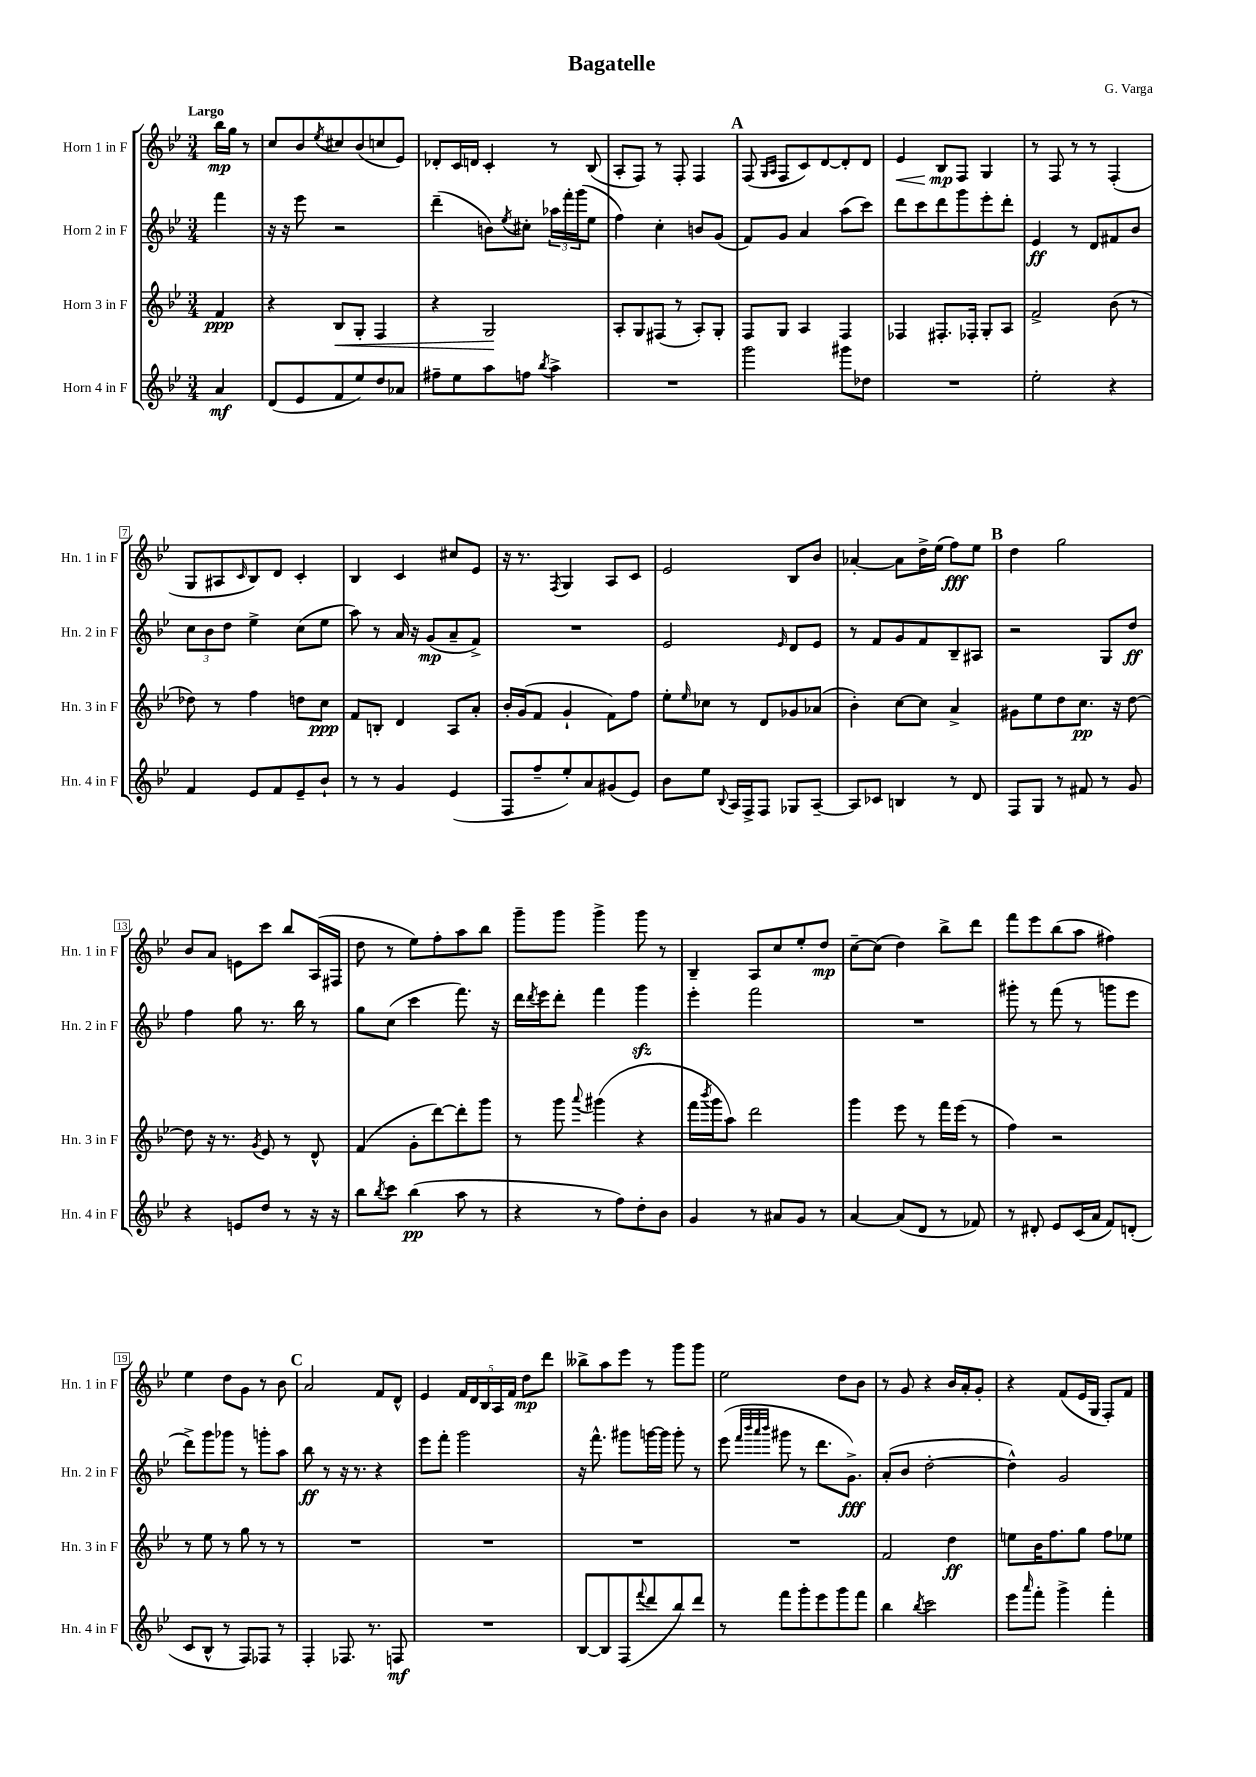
\header { title = "Bagatelle" composer = "G. Varga" }
<<
\new StaffGroup <<
\new Staff = "s0" \with { instrumentName = "Horn 1 in F" shortInstrumentName = "Hn. 1 in F" } {
    \clef treble \key bes \major \numericTimeSignature \time 3/4 \partial 4 \tempo "Largo"
    bes''16\mp g''16 r8 |
    c''8 bes'8 \acciaccatura { ees''8 } cis''8 bes'8( c''8 ees'8) |
    des'8-. c'16 d'16 c'4-. r8 bes8( |
    a8-. f8) r8 f8-. f4 |
    \mark \markup { \bold "A" } f8( \grace { g16 a16 } f8 c'8) d'8~ d'8-. d'8 |
    ees'4\< bes8\mp\! f8 g4 |
    r8 f8 r8 r8 f4-.( |
    g8 ais8 \grace { c'16 } bes8) d'8 c'4-. |
    bes4 c'4 cis''8 ees'8 |
    r16 r8. \acciaccatura { f8 } g4 a8 c'8 |
    ees'2 bes8 bes'8 |
    aes'4~-. aes'8 d''16-> ees''16( f''8\fff) ees''8 |
    \mark \markup { \bold "B" } d''4 g''2 |
    bes'8 a'8 e'8 c'''8 bes''8 a16( fis16 |
    d''8 r8 ees''8) f''8-. a''8 bes''8 |
    g'''8-- g'''8 g'''4-> g'''8 r8 |
    bes4-- a8 c''8 ees''8-. d''8\mp |
    c''8~-- c''8( d''4) bes''8-> d'''8 |
    f'''8 ees'''8 bes''8( a''8 fis''4) |
    ees''4 d''8 g'8 r8 bes'8 |
    \mark \markup { \bold "C" } a'2 f'8 d'8-^ |
    ees'4 \tuplet 5/4 { f'16 d'16 bes16 a16 f'16 } d''8\mp d'''8 |
    beses''8-> a''8 ees'''8 r8 g'''8 g'''8 |
    ees''2 d''8 bes'8 |
    r8 g'8 r4 bes'16 a'16-. g'8-. |
    r4 f'8( ees'16 g16 f8-.) f'8 \bar "|." |
}
\new Staff = "s1" \with { instrumentName = "Horn 2 in F" shortInstrumentName = "Hn. 2 in F" } {
    \clef treble \key bes \major \numericTimeSignature \time 3/4 \partial 4
    f'''4 |
    r16 r16 ees'''8 r2 |
    d'''4--( b'8) \acciaccatura { ees''8 } cis''8-. \tuplet 3/2 { aes''16 f'''16-. g'''16( } ees''8 |
    f''4) c''4-. b'8 g'8( |
    \mark \markup { \bold "A" } f'8) g'8 a'4 a''8( c'''8) |
    d'''8 c'''8 d'''8 g'''8 ees'''8-. d'''8-. |
    ees'4\ff r8 d'8 fis'8 bes'8 |
    \tuplet 3/2 { c''8 bes'8 d''8 } ees''4-> c''8( ees''8 |
    a''8) r8 a'16 r16 g'8\mp( a'8-- f'8->) |
    R2. |
    ees'2 \grace { ees'16 } d'8 ees'8 |
    r8 f'8 g'8 f'8 bes8-- ais8 |
    \mark \markup { \bold "B" } r2 g8 d''8\ff |
    f''4 g''8 r8. bes''16 r8 |
    g''8 c''8( c'''4 f'''8.) r16 |
    d'''16 \acciaccatura { d'''8 } ees'''16 d'''8-. f'''4 g'''4\sfz |
    ees'''4-. f'''2 |
    R2. |
    gis'''8-. r8 f'''8( r8 g'''8 ees'''8 |
    d'''8->) g'''8 ges'''8 r8 g'''8-. a''8 |
    \mark \markup { \bold "C" } bes''8\ff r8 r16 r8. r4 |
    ees'''8 f'''8-. g'''2 |
    r16 f'''8.-^ gis'''8 g'''16~ g'''16 g'''8-. r8 |
    ees'''8( \grace { f'''32 bes'''32 a'''32 bes'''32 } gis'''8 r8 d'''8. g'8.->\fff) |
    a'8-.( bes'8 d''2~-. |
    d''4-^) g'2 \bar "|." |
}
\new Staff = "s2" \with { instrumentName = "Horn 3 in F" shortInstrumentName = "Hn. 3 in F" } {
    \clef treble \key bes \major \numericTimeSignature \time 3/4 \partial 4
    f'4\ppp |
    r4 bes8\< g8-. f4 |
    r4 g2\! |
    a8-. g8 fis8( r8 a8-.) g8-. |
    \mark \markup { \bold "A" } f8 g8 a4 f4 |
    fes4 fis8.-. fes16-. g8-. a8 |
    f'2-> bes'8( r8 |
    des''8) r8 f''4 d''8 c''8\ppp |
    f'8 b8-. d'4 a8 a'8-. |
    bes'16-. g'16( f'8 g'4-! f'8) f''8 |
    ees''8-. \grace { ees''16 } ces''8 r8 d'8 ges'8 aes'8( |
    bes'4-.) c''8~ c''8 a'4-> |
    \mark \markup { \bold "B" } gis'8 ees''8 d''8 c''8.\pp r16 d''8~ |
    d''8 r16 r8. \acciaccatura { g'8 } ees'8 r8 d'8-^ |
    f'4( g'8-. d'''8~) d'''8-. g'''8 |
    r8 g'''8 \appoggiatura { a'''8 } gis'''4( r4 |
    f'''16 \acciaccatura { bes'''8 } g'''16 a''8) d'''2 |
    g'''4 ees'''8 r8 f'''16 ees'''16( r8 |
    f''4) r2 |
    r8 ees''8 r8 g''8 r8 r8 |
    \mark \markup { \bold "C" } R2. |
    R2. |
    R2. |
    R2. |
    f'2 d''4\ff |
    e''8 bes'16 f''8. g''8 f''8 ees''8 \bar "|." |
}
\new Staff = "s3" \with { instrumentName = "Horn 4 in F" shortInstrumentName = "Hn. 4 in F" } {
    \clef treble \key bes \major \numericTimeSignature \time 3/4 \partial 4
    a'4\mf |
    d'8( ees'8 f'8 ees''8) d''8 aes'8 |
    fis''8-- ees''8 a''8 f''8 \acciaccatura { bes''8 } a''4-> |
    R2. |
    \mark \markup { \bold "A" } g'''2 gis'''8 des''8 |
    R2. |
    ees''2-. r4 |
    f'4 ees'8 f'8 ees'8-- bes'8-! |
    r8 r8 g'4 ees'4( |
    f8 f''8-- ees''8-.) a'8 gis'8( ees'8) |
    bes'8 ees''8 \appoggiatura { bes8 } a16 f16-> f8 ges8 a8~-- |
    a8 ces'8 b4 r8 d'8 |
    \mark \markup { \bold "B" } f8 g8 r8 fis'8 r8 g'8 |
    r4 e'8 d''8 r8 r16 r16 |
    bes''8 \acciaccatura { bes''8 } c'''8 bes''4\pp( a''8 r8 |
    r4 r8 f''8) d''8-. bes'8 |
    g'4 r8 ais'8 g'8 r8 |
    a'4~ a'8( d'8 r8 fes'8) |
    r8 dis'8-. ees'8 c'16( a'16 f'8) d'8-.( |
    c'8 bes8-^ r8 f8) fes8 r8 |
    \mark \markup { \bold "C" } f4-. fes8. r8. f8\mf |
    R2. |
    bes8~ bes8 f8( \appoggiatura { f'''8 } d'''8 bes''8) d'''8 |
    r8 f'''8 g'''8-. ees'''8 g'''8 f'''8 |
    bes''4 \acciaccatura { bes''8 } c'''2 |
    ees'''8 \grace { a'''16 } f'''8-. g'''4-> f'''4-. \bar "|." |
}
>>
>>
\layout { \context { \Score \override BarNumber.stencil = #(make-stencil-boxer 0.1 0.3 ly:text-interface::print) } }
